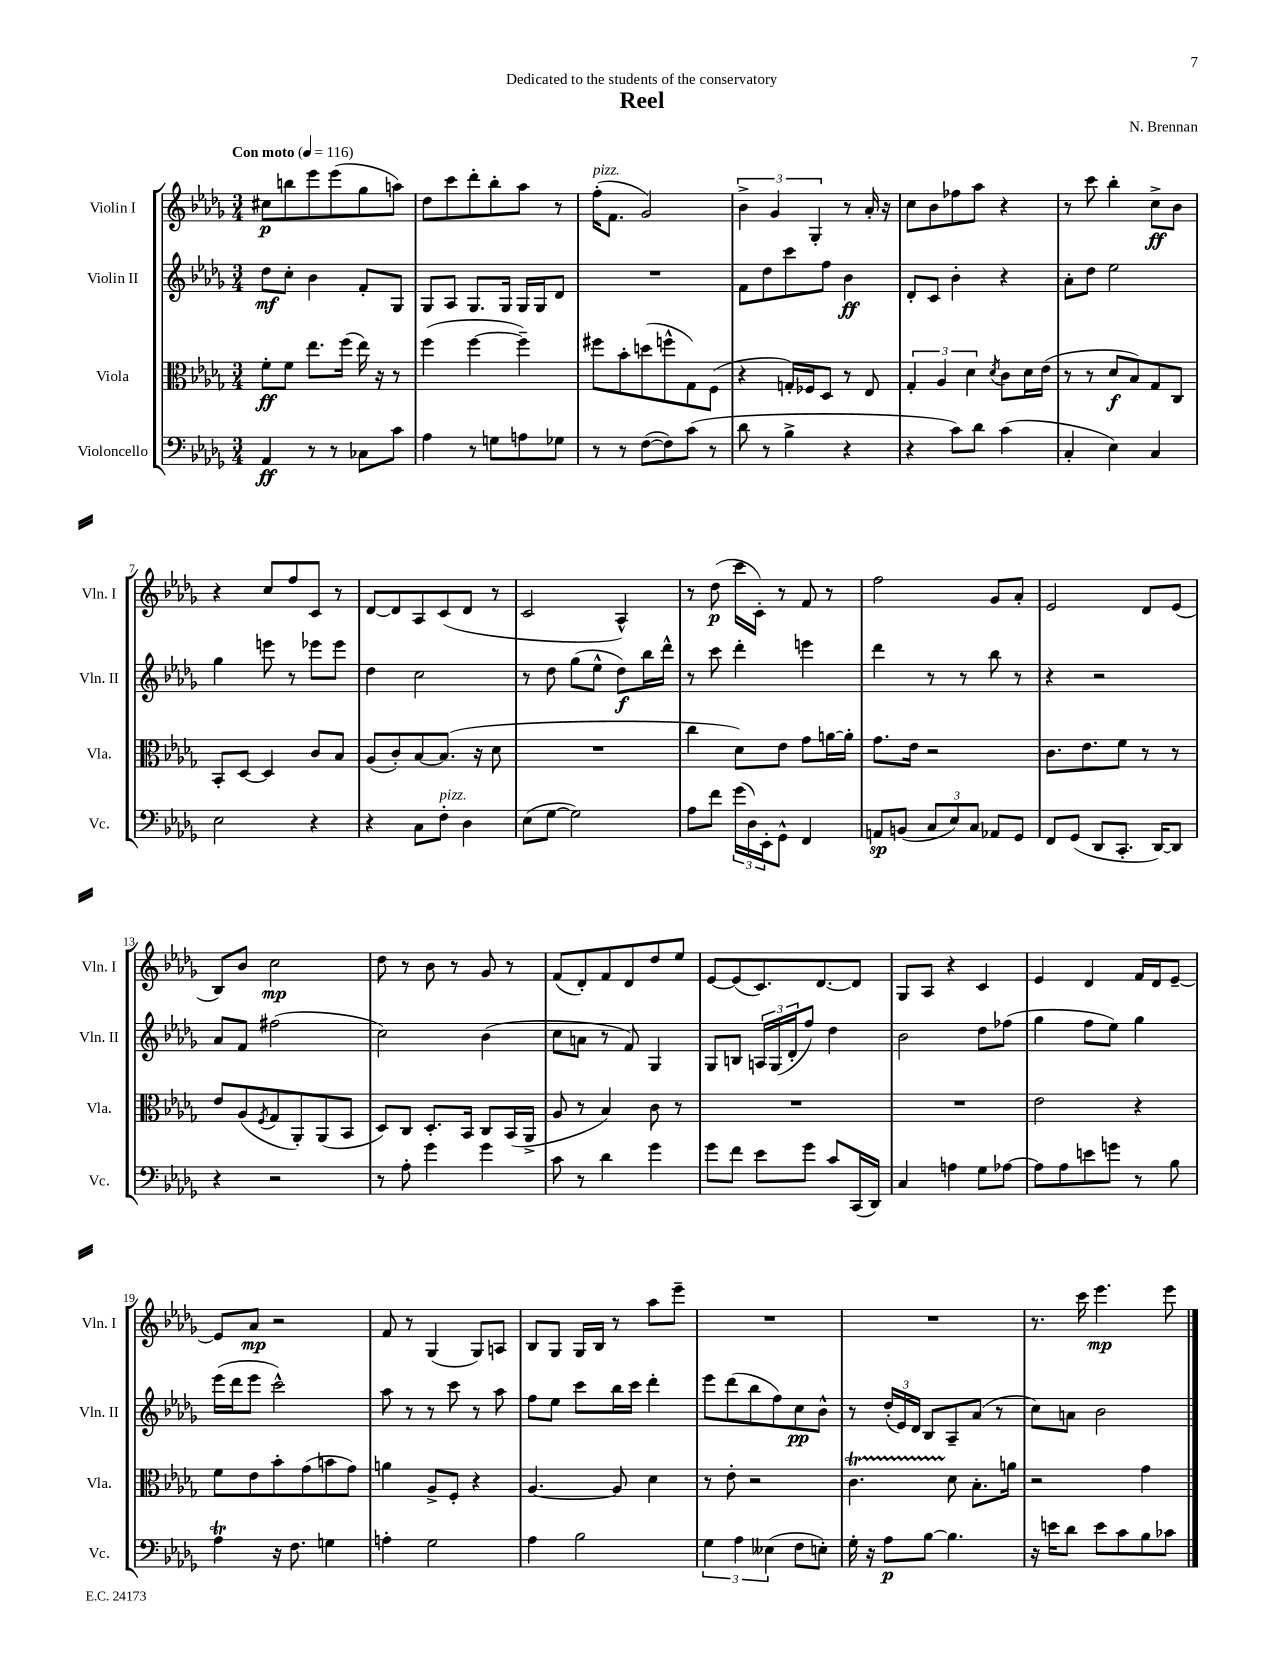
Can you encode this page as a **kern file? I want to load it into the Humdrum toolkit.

**kern	**dynam	**kern	**dynam	**kern	**dynam	**kern	**dynam
*part4	*part4	*part3	*part3	*part2	*part2	*part1	*part1
*staff4	*staff4	*staff3	*staff3	*staff2	*staff2	*staff1	*staff1
*I"Violoncello	*	*I"Viola	*	*I"Violin II	*	*I"Violin I	*
*I'Vc.	*	*I'Vla.	*	*I'Vln. II	*	*I'Vln. I	*
*clefF4	*	*clefC3	*	*clefG2	*	*clefG2	*
*k[b-e-a-d-g-]	*	*k[b-e-a-d-g-]	*	*k[b-e-a-d-g-]	*	*k[b-e-a-d-g-]	*
*M3/4	*	*M3/4	*	*M3/4	*	*M3/4	*
*MM116	*	*MM116	*	*MM116	*	*MM116	*
=1	=1	=1	=1	=1	=1	=1	=1
!	!	!	!	!	!	!LO:TX:a:B:t=Con moto	!
4AA-/	ff	8f'\L	ff	8dd-\L	mf	8cc#X\L	p
.	.	8f\J	.	8cc'\J	.	8bbn\	.
8r	.	8.ee-\L	.	4b-\	.	8eee-\	.
8r	.	.	.	.	.	(8eee-\	.
.	.	(16ff\Jk	.	.	.	.	.
8C-X\L	.	16ee-\)	.	8f'/L	.	8gg-\	.
.	.	16r	.	.	.	.	.
8c\J	.	8r	.	8G-/J	.	8aan\J)	.
=2	=2	=2	=2	=2	=2	=2	=2
4A-\	.	(4ff\	.	8G-/L	.	8dd-\L	.
.	.	.	.	8A-/J	.	8ccc\	.
8r	.	[4ff\	.	8.G-/L	.	8ddd-'\	.
8Gn\L	.	.	.	.	.	8bb-'\	.
.	.	.	.	16G-/Jk	.	.	.
8An\	.	4ff~\])	.	16G-/LL	.	8aa-\J	.
.	.	.	.	16G-/J	.	.	.
8G-X\J	.	.	.	8d-/J	.	8r	.
=3	=3	=3	=3	=3	=3	=3	=3
!	!	!	!	!	!	!LO:TX:a:i:t=pizz.	!
8r	.	8ff#X\L	.	2.r	.	(16ff'\KL	.
.	.	.	.	.	.	8.f\J	.
8r	.	8b-'\	.	.	.	.	.
([8F\L	.	(8ddn\	.	.	.	2g-/)	.
8F\])	.	8ffn^^\	.	.	.	.	.
(8c\J	.	8G-\)	.	.	.	.	.
8r	.	(8F\J	.	.	.	.	.
=4	=4	=4	=4	=4	=4	=4	=4
8d-\	.	4r	.	8f\L	.	6b-^\	.
8r	.	.	.	8dd-\	.	.	.
.	.	.	.	.	.	6g-/	.
4B-^\	.	16Gn'/LL)	.	8ccc\	.	.	.
.	.	16F-X/J	.	.	.	.	.
.	.	.	.	.	.	6G-'/	.
.	.	8D-/J	.	8ff\J	.	.	.
4r	.	8r	.	4b-\	ff	8r	.
.	.	8E-/	.	.	.	16a-'/	.
.	.	.	.	.	.	16r	.
=5	=5	=5	=5	=5	=5	=5	=5
4r	.	6G-'/	.	8d-'/L	.	8cc\L	.
.	.	.	.	8c/J	.	8b-\	.
.	.	6A-/	.	.	.	.	.
8c\L)	.	.	.	4b-'\	.	8ff-X\	.
.	.	6d-\	.	.	.	.	.
8d-\J	.	.	.	.	.	8aa-\J	.
.	.	8qd-/	.	.	.	.	.
(4c\	.	8c\L	.	4r	.	4r	.
.	.	16d-\L	.	.	.	.	.
.	.	(16e-\JJ	.	.	.	.	.
=6	=6	=6	=6	=6	=6	=6	=6
4C'/	.	8r	.	8a-'\L	.	8r	.
.	.	8r	.	8dd-\J	.	8ccc\	.
4E-\)	.	8d-/L	f	2ee-\	.	4bb-'\	.
.	.	8B-/)	.	.	.	.	.
4C/	.	8G-/	.	.	.	8cc^\L	ff
.	.	8C/J	.	.	.	8b-\J	.
!!LO:LB:g=z
=7	=7	=7	=7	=7	=7	=7	=7
2E-\	.	8BB-'/L	.	4gg-\	.	4r	.
.	.	[8D-/J	.	.	.	.	.
.	.	4D-/]	.	8eeen\	.	8cc/L	.
.	.	.	.	8r	.	8ff/	.
4r	.	8c/L	.	8eee-X\L	.	8c/J	.
.	.	8B-/J	.	8eee-\J	.	8r	.
=8	=8	=8	=8	=8	=8	=8	=8
4r	.	(8A-/L	.	4dd-\	.	[8d-/L	.
.	.	8c'/)	.	.	.	8d-/]	.
8C\L	.	[8B-/	.	2cc\	.	8A-/	.
!LO:TX:a:i:t=pizz.	!	!	!	!	!	!	!
8F'\J	.	(8.B-/J]	.	.	.	(8c/	.
4D-\	.	.	.	.	.	8d-/J	.
.	.	16r	.	.	.	.	.
.	.	8d-\	.	.	.	8r	.
=9	=9	=9	=9	=9	=9	=9	=9
(8E-\L	.	2.r	.	8r	.	2c/	.
[8G-\J	.	.	.	8dd-\	.	.	.
2G-\])	.	.	.	(8gg-\L	.	.	.
.	.	.	.	8ee-^^\J	.	.	.
.	.	.	.	8dd-\L)	f	4A-^^/)	.
.	.	.	.	16bb-\L	.	.	.
.	.	.	.	16ddd-^^\JJ	.	.	.
=10	=10	=10	=10	=10	=10	=10	=10
8A-\L	.	4cc\	.	8r	.	8r	.
8f\J	.	.	.	8ccc\	.	(8dd-\	p
(24g-\LL	.	8d-\L)	.	4ddd-'\	.	16ccc\LL	.
24D-\)	.	.	.	.	.	.	.
.	.	.	.	.	.	16c'\JJ)	.
24EE-'\J	.	.	.	.	.	.	.
8GG-^^\J	.	8e-\J	.	.	.	8r	.
4FF/	.	8g-\L	.	4eeen\	.	8f/	.
.	.	[16an\L	.	.	.	8r	.
.	.	16a'\JJ]	.	.	.	.	.
=11	=11	=11	=11	=11	=11	=11	=11
8AAn/L	sp	8.g-\L	.	4ddd-\	.	2ff\	.
(8BBn/J	.	.	.	.	.	.	.
.	.	16e-\Jk	.	.	.	.	.
12C/L	.	2r	.	8r	.	.	.
12E-/)	.	.	.	.	.	.	.
.	.	.	.	8r	.	.	.
12C/J	.	.	.	.	.	.	.
8AA-X/L	.	.	.	8bb-\	.	8g-/L	.
8GG-/J	.	.	.	8r	.	8a-'/J	.
=12	=12	=12	=12	=12	=12	=12	=12
8FF/L	.	8.c\L	.	4r	.	2e-/	.
(8GG-/J	.	.	.	.	.	.	.
.	.	8.e-\	.	.	.	.	.
8DD-/L	.	.	.	2r	.	.	.
8.CC'/J	.	8f\J	.	.	.	.	.
.	.	8r	.	.	.	8d-/L	.
[16DD-/KL)	.	.	.	.	.	.	.
8DD-/J]	.	8r	.	.	.	(8e-/J	.
!!LO:LB:g=z
=13	=13	=13	=13	=13	=13	=13	=13
4r	.	8e-/L	.	8a-/L	.	8B-/L)	.
.	.	(8A-/	.	8f/J	.	8b-/J	.
.	.	8qF/	.	.	.	.	.
2r	.	8G-/	.	(2ff#X\	.	2cc\	mp
.	.	8AA-'/)	.	.	.	.	.
.	.	(8AA-/	.	.	.	.	.
.	.	8BB-/J	.	.	.	.	.
=14	=14	=14	=14	=14	=14	=14	=14
8r	.	8D-/L)	.	2cc\)	.	8dd-\	.
8A-'\	.	8C/J	.	.	.	8r	.
4g-\	.	8.D-'/L	.	.	.	8b-\	.
.	.	.	.	.	.	8r	.
.	.	16BB-/Jk	.	.	.	.	.
4g-\	.	8C/L	.	(4b-\	.	8g-/	.
.	.	(16BB-/L	.	.	.	8r	.
.	.	16AA-^/JJ	.	.	.	.	.
=15	=15	=15	=15	=15	=15	=15	=15
8c\	.	8A-/	.	8cc\L	.	(8f/L	.
8r	.	8r	.	8an\J	.	8d-'/)	.
4d-\	.	4B-/)	.	8r	.	8f/	.
.	.	.	.	8f/)	.	8d-/	.
4g-\	.	8c\	.	4G-/	.	8dd-/	.
.	.	8r	.	.	.	8ee-/J	.
=16	=16	=16	=16	=16	=16	=16	=16
8g-\L	.	2.r	.	8G-/L	.	[8e-/L	.
8f\J	.	.	.	8Bn/J	.	(8e-/]	.
8e-\L	.	.	.	24An/LL	.	8.c/)	.
.	.	.	.	(24G-/	.	.	.
.	.	.	.	24d-'/J	.	.	.
8g-\J	.	.	.	8ff/J)	.	.	.
.	.	.	.	.	.	[8.d-/	.
8c/L	.	.	.	4dd-\	.	.	.
(16CC/L	.	.	.	.	.	8d-/J]	.
16DD-/JJ)	.	.	.	.	.	.	.
=17	=17	=17	=17	=17	=17	=17	=17
4C/	.	2.r	.	2b-\	.	8G-/L	.
.	.	.	.	.	.	8A-/J	.
4An\	.	.	.	.	.	4r	.
8G-\L	.	.	.	8dd-\L	.	4c/	.
[8A-X\J	.	.	.	(8ff-X\J	.	.	.
=18	=18	=18	=18	=18	=18	=18	=18
8A-\L]	.	2e-\	.	4gg-\	.	4e-/	.
8A-\	.	.	.	.	.	.	.
8en\	.	.	.	8ff\L	.	4d-/	.
8gn\J	.	.	.	8ee-\J)	.	.	.
8r	.	4r	.	4gg-\	.	16f/LL	.
.	.	.	.	.	.	16d-/J	.
8B-\	.	.	.	.	.	[8e-~/J	.
!!LO:LB:g=z
=19	=19	=19	=19	=19	=19	=19	=19
4A-T\	.	8f\L	.	(16eee-\LL	.	8e-/L]	.
.	.	.	.	16ddd-\J	.	.	.
.	.	8e-\	.	8eee-\J	.	8a-/J	mp
16r	.	8b-'\	.	2ccc^^\)	.	2r	.
8.F\	.	.	.	.	.	.	.
.	.	(8g-\	.	.	.	.	.
4Gn\	.	8bn\	.	.	.	.	.
.	.	8g-\J)	.	.	.	.	.
=20	=20	=20	=20	=20	=20	=20	=20
4An'\	.	4an\	.	8aa-\	.	8f/	.
.	.	.	.	8r	.	8r	.
2G-\	.	8A-^/L	.	8r	.	(4G-/	.
.	.	8F'/J	.	8ccc\	.	.	.
.	.	4r	.	8r	.	8G-/L)	.
.	.	.	.	8aa-\	.	8An/J	.
=21	=21	=21	=21	=21	=21	=21	=21
4A-\	.	[4.A-/	.	8ff\L	.	8B-/L	.
.	.	.	.	8ee-\J	.	8G-/J	.
2B-\	.	.	.	8ccc\L	.	16G-/LL	.
.	.	.	.	.	.	16B-/JJ	.
.	.	8A-/]	.	16bb-\L	.	8r	.
.	.	.	.	16ccc\JJ	.	.	.
.	.	4d-\	.	4ddd-'\	.	8aa-\L	.
.	.	.	.	.	.	8eee-~\J	.
=22	=22	=22	=22	=22	=22	=22	=22
6G-\	.	8r	.	8eee-\L	.	2.r	.
.	.	8e-'\	.	(8ddd-\	.	.	.
6A-\	.	.	.	.	.	.	.
.	.	2r	.	8bb-\	.	.	.
(6E--X\	.	.	.	.	.	.	.
.	.	.	.	8ff\)	.	.	.
8F\L	.	.	.	8cc\	pp	.	.
8En'\J)	.	.	.	8b-^^\J	.	.	.
=23	=23	=23	=23	=23	=23	=23	=23
16G-'\	.	4.ct\	.	8r	.	2.r	.
16r	.	.	.	.	.	.	.
8A-\L	p	.	.	(24dd-'/LL	.	.	.
.	.	.	.	24e-/)	.	.	.
.	.	.	.	24d-/JJ	.	.	.
[8B-\J	.	.	.	8B-/L	.	.	.
4.B-\]	.	8d-\	.	8A-~/	.	.	.
.	.	8.B-'\L	.	(8a-/J	.	.	.
.	.	.	.	8r	.	.	.
.	.	16an\Jk	.	.	.	.	.
=24	=24	=24	=24	=24	=24	=24	=24
16r	.	2r	.	8cc\L)	.	8.r	.
16en\KL	.	.	.	.	.	.	.
8d-\J	.	.	.	8an\J	.	.	.
.	.	.	.	.	.	16ccc\	.
8e\L	.	.	.	2b-\	.	4.eee-\	mp
8c\	.	.	.	.	.	.	.
8B-\	.	4g-\	.	.	.	.	.
8c-X\J	.	.	.	.	.	8eee-\	.
==	==	==	==	==	==	==	==
*-	*-	*-	*-	*-	*-	*-	*-
